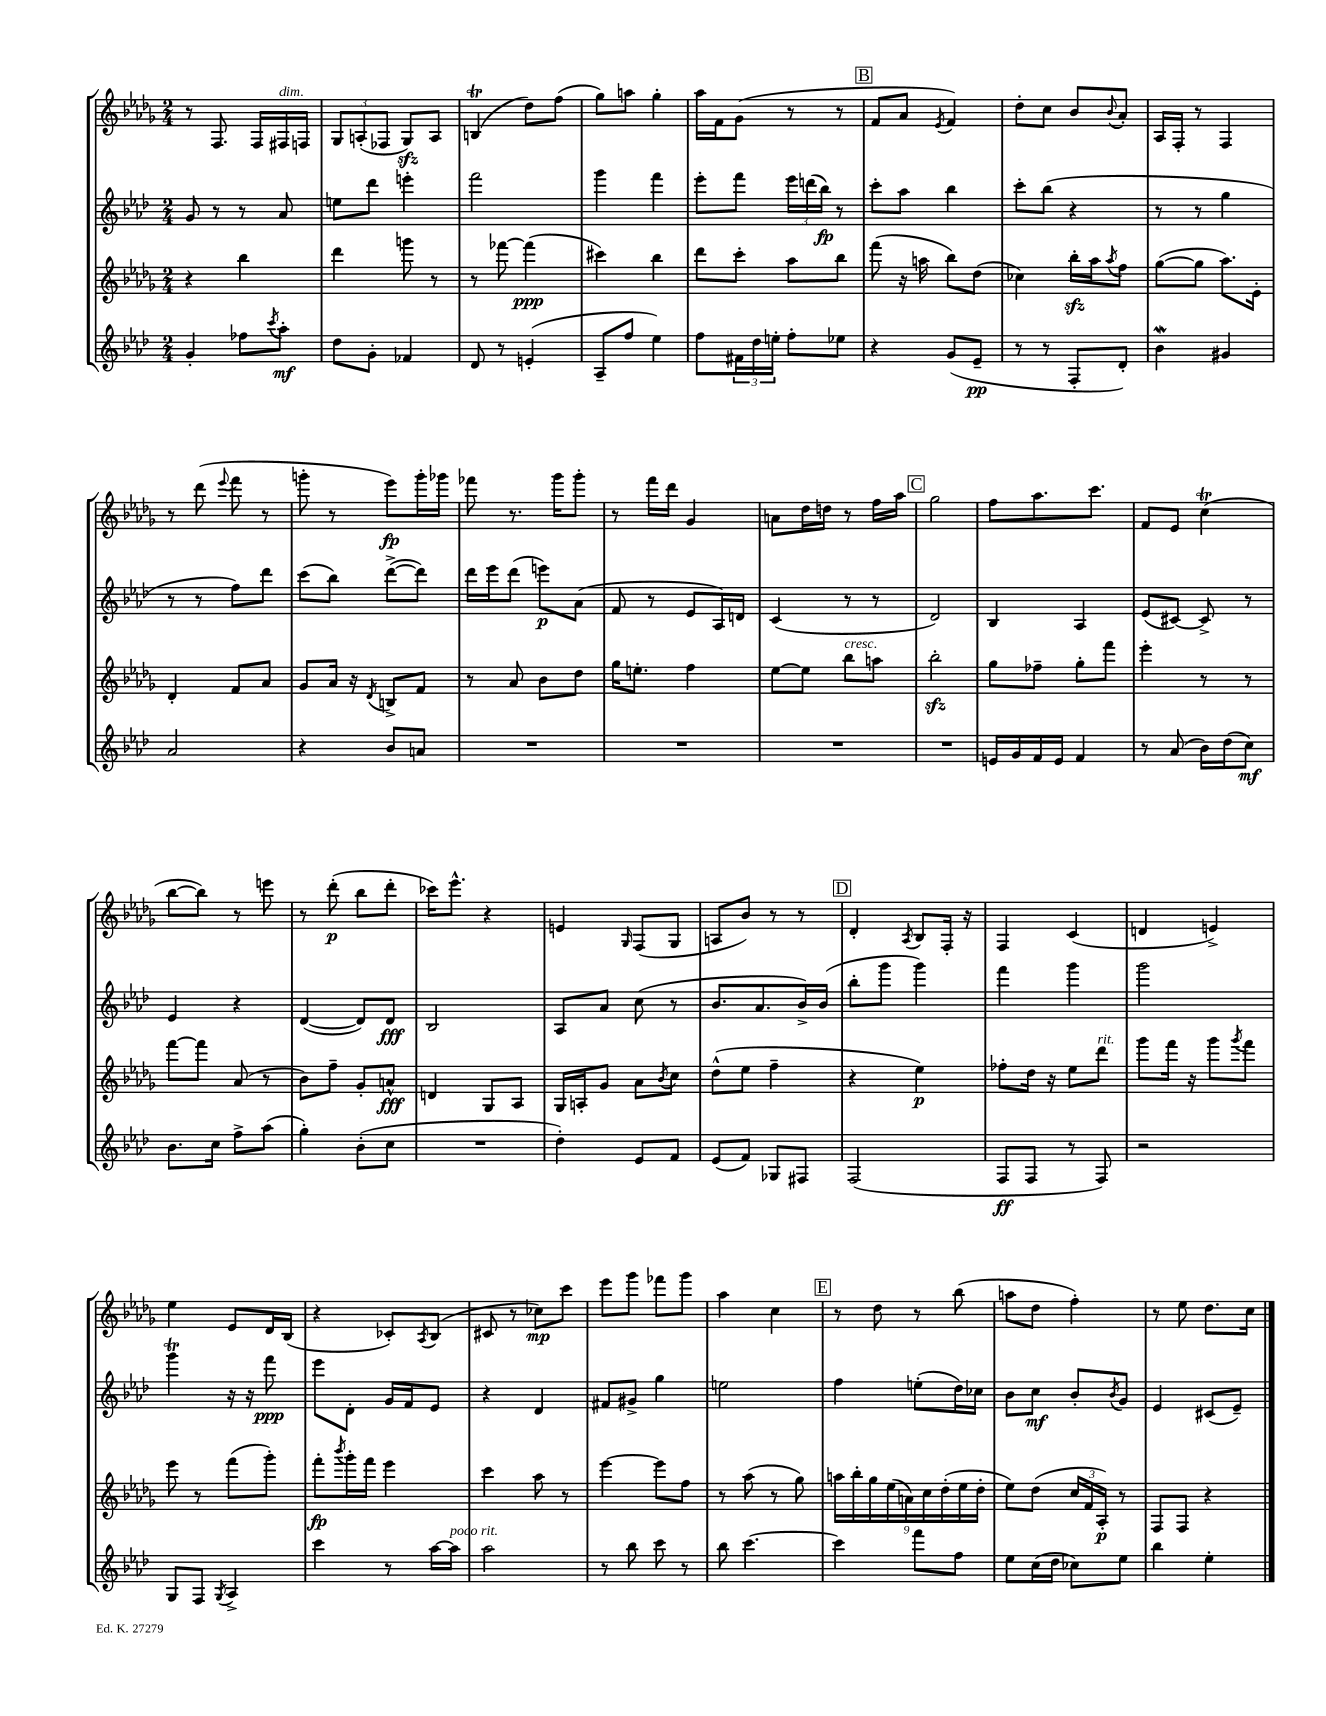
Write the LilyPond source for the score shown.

<<
\new StaffGroup <<
\new Staff = "s0" {
    \clef treble \key des \major \numericTimeSignature \time 2/4
    r8 f8. f16 fis16^\markup { \italic "dim." } f16 |
    \tuplet 3/2 { ges8 a8-.( fes8 } ges8\sfz) a8 |
    b4\trill( des''8) f''8( |
    ges''8) a''8 ges''4-. |
    aes''16 f'16 ges'8( r8 r8 |
    \mark \markup { \box "B" } f'8 aes'8 \acciaccatura { ees'8 } f'4) |
    des''8-. c''8 bes'8 \appoggiatura { bes'8 } aes'8-. |
    aes16 f16-. r8 f4 |
    r8 des'''8( \appoggiatura { ees'''8 } f'''8 r8 |
    g'''8-. r8 ees'''8\fp) g'''16-. ges'''16 |
    fes'''8 r8. ges'''16 ges'''8-. |
    r8 f'''16 des'''16 ges'4 |
    a'8 des''16 d''16 r8 f''16 aes''16 |
    \mark \markup { \box "C" } ges''2 |
    f''8 aes''8. c'''8. |
    f'8 ees'8 c''4\trill( |
    bes''8~ bes''8) r8 e'''8 |
    r8 des'''8-.\p( bes''8 des'''8-. |
    ces'''16) ees'''8.-^ r4 |
    e'4 \grace { ges16 } f8( ges8 |
    a8 bes'8) r8 r8 |
    \mark \markup { \box "D" } des'4-. \acciaccatura { aes8 } bes8 f16-. r16 |
    f4 c'4( |
    d'4 e'4->) |
    ees''4 ees'8 des'16 bes16( |
    r4 ces'8-.) \acciaccatura { aes8 } bes8( |
    cis'8 r8 ces''8\mp) c'''8 |
    ees'''8 ges'''8 fes'''8 ges'''8 |
    aes''4 c''4 |
    \mark \markup { \box "E" } r8 des''8 r8 bes''8( |
    a''8 des''8 f''4-.) |
    r8 ees''8 des''8. c''16 \bar "|." |
}
\new Staff = "s1" {
    \clef treble \key aes \major \numericTimeSignature \time 2/4
    g'8 r8 r8 aes'8 |
    e''8 des'''8 e'''4-. |
    f'''2 |
    g'''4 f'''4 |
    ees'''8-. f'''8 \tuplet 3/2 { ees'''16 d'''16( bes''16\fp) } r8 |
    \mark \markup { \box "B" } c'''8-. aes''8 bes''4 |
    c'''8-. bes''8( r4 |
    r8 r8 g''4 |
    r8 r8 f''8) des'''8 |
    c'''8( bes''8) des'''8~->( des'''8) |
    des'''16 ees'''16 des'''8( e'''8\p) aes'8( |
    f'8 r8 ees'8 aes16) d'16 |
    c'4( r8 r8 |
    \mark \markup { \box "C" } des'2) |
    bes4 aes4 |
    ees'8( cis'8~) cis'8-> r8 |
    ees'4 r4 |
    des'4~( des'8) des'8\fff |
    bes2 |
    aes8 aes'8 c''8( r8 |
    bes'8. aes'8. bes'16->) bes'16( |
    \mark \markup { \box "D" } bes''8-. g'''8 g'''4) |
    f'''4 g'''4 |
    g'''2 |
    g'''4\trill r16 r16 f'''8\ppp |
    ees'''8 des'8-. g'16 f'16 ees'8 |
    r4 des'4 |
    fis'8 gis'8-> g''4 |
    e''2 |
    \mark \markup { \box "E" } f''4 e''8-.( des''16) ces''16 |
    bes'8 c''8\mf bes'8-. \acciaccatura { bes'8 } g'8 |
    ees'4 cis'8( ees'8--) \bar "|." |
}
\new Staff = "s2" {
    \clef treble \key des \major \numericTimeSignature \time 2/4
    r4 bes''4 |
    des'''4 g'''8 r8 |
    r8 fes'''8~ fes'''4\ppp( |
    cis'''4) bes''4 |
    des'''8 c'''8-. aes''8 bes''8 |
    \mark \markup { \box "B" } f'''8( r16 a''16 bes''8) des''8( |
    ces''4) bes''16-.\sfz aes''16 \acciaccatura { aes''8 } f''8 |
    ges''8~( ges''8 aes''8.) ees'16-. |
    des'4-. f'8 aes'8 |
    ges'8 aes'16 r16 \acciaccatura { des'8 } b8-> f'8 |
    r8 aes'8 bes'8 des''8 |
    ges''16 e''8.-. f''4 |
    ees''8~ ees''8 bes''8^\markup { \italic "cresc." } a''8 |
    \mark \markup { \box "C" } bes''2-.\sfz |
    ges''8 fes''8-- ges''8-. f'''8 |
    ees'''4-. r8 r8 |
    f'''8~ f'''8 aes'8( r8 |
    bes'8) f''8-- ges'8-. a'8-^\fff |
    d'4 ges8 aes8 |
    ges16 a16-. ges'8 aes'8 \acciaccatura { bes'8 } c''8 |
    des''8-^( ees''8 f''4-- |
    \mark \markup { \box "D" } r4 ees''4\p) |
    fes''8-. des''16 r16 ees''8 des'''8^\markup { \italic "rit." } |
    ges'''8 f'''16 r16 ges'''8 \acciaccatura { ges'''8 } f'''8 |
    ees'''8 r8 f'''8( ges'''8-.) |
    f'''8-.\fp \acciaccatura { bes'''8 } ges'''16-. f'''16 ees'''4 |
    c'''4 aes''8 r8 |
    ees'''4~ ees'''8 f''8 |
    r8 aes''8( r8 ges''8) |
    \mark \markup { \box "E" } \tuplet 9/8 { a''16 bes''16-. ges''16 ees''16( a'16) c''16 des''16-.( ees''16 des''16-. } |
    ees''8) des''8( \tuplet 3/2 { c''16 f'16 aes16-.\p) } r8 |
    f8 f8 r4 \bar "|." |
}
\new Staff = "s3" {
    \clef treble \key aes \major \numericTimeSignature \time 2/4
    g'4-. fes''8 \acciaccatura { c'''8 } aes''8-.\mf |
    des''8 g'8-. fes'4 |
    des'8 r8 e'4-.( |
    aes8-- f''8 ees''4) |
    f''8 \tuplet 3/2 { fis'16 des''16 e''16-. } f''8-. ees''8 |
    \mark \markup { \box "B" } r4 g'8( ees'8--\pp |
    r8 r8 f8-. des'8-.) |
    bes'4\mordent gis'4 |
    aes'2 |
    r4 bes'8 a'8 |
    R2 |
    R2 |
    R2 |
    \mark \markup { \box "C" } R2 |
    e'16 g'16 f'16 e'16 f'4 |
    r8 aes'8( bes'16) des''16( c''8\mf) |
    bes'8. c''16 f''8-> aes''8( |
    g''4-.) bes'8-.( c''8 |
    R2 |
    des''4-.) ees'8 f'8 |
    ees'8( f'8) ges8 fis8 |
    \mark \markup { \box "D" } f2( |
    f8\ff f8 r8 f8) |
    r2 |
    g8 f8 \acciaccatura { g8 } aes4-> |
    c'''4 r8 aes''16~ aes''16^\markup { \italic "poco rit." } |
    aes''2 |
    r8 bes''8 c'''8 r8 |
    bes''8 c'''4.~ |
    \mark \markup { \box "E" } c'''4 f'''8 f''8 |
    ees''8 c''16( des''16 ces''8) ees''8 |
    bes''4 ees''4-. \bar "|." |
}
>>
>>
\layout { \context { \Score \remove "Bar_number_engraver" } }
